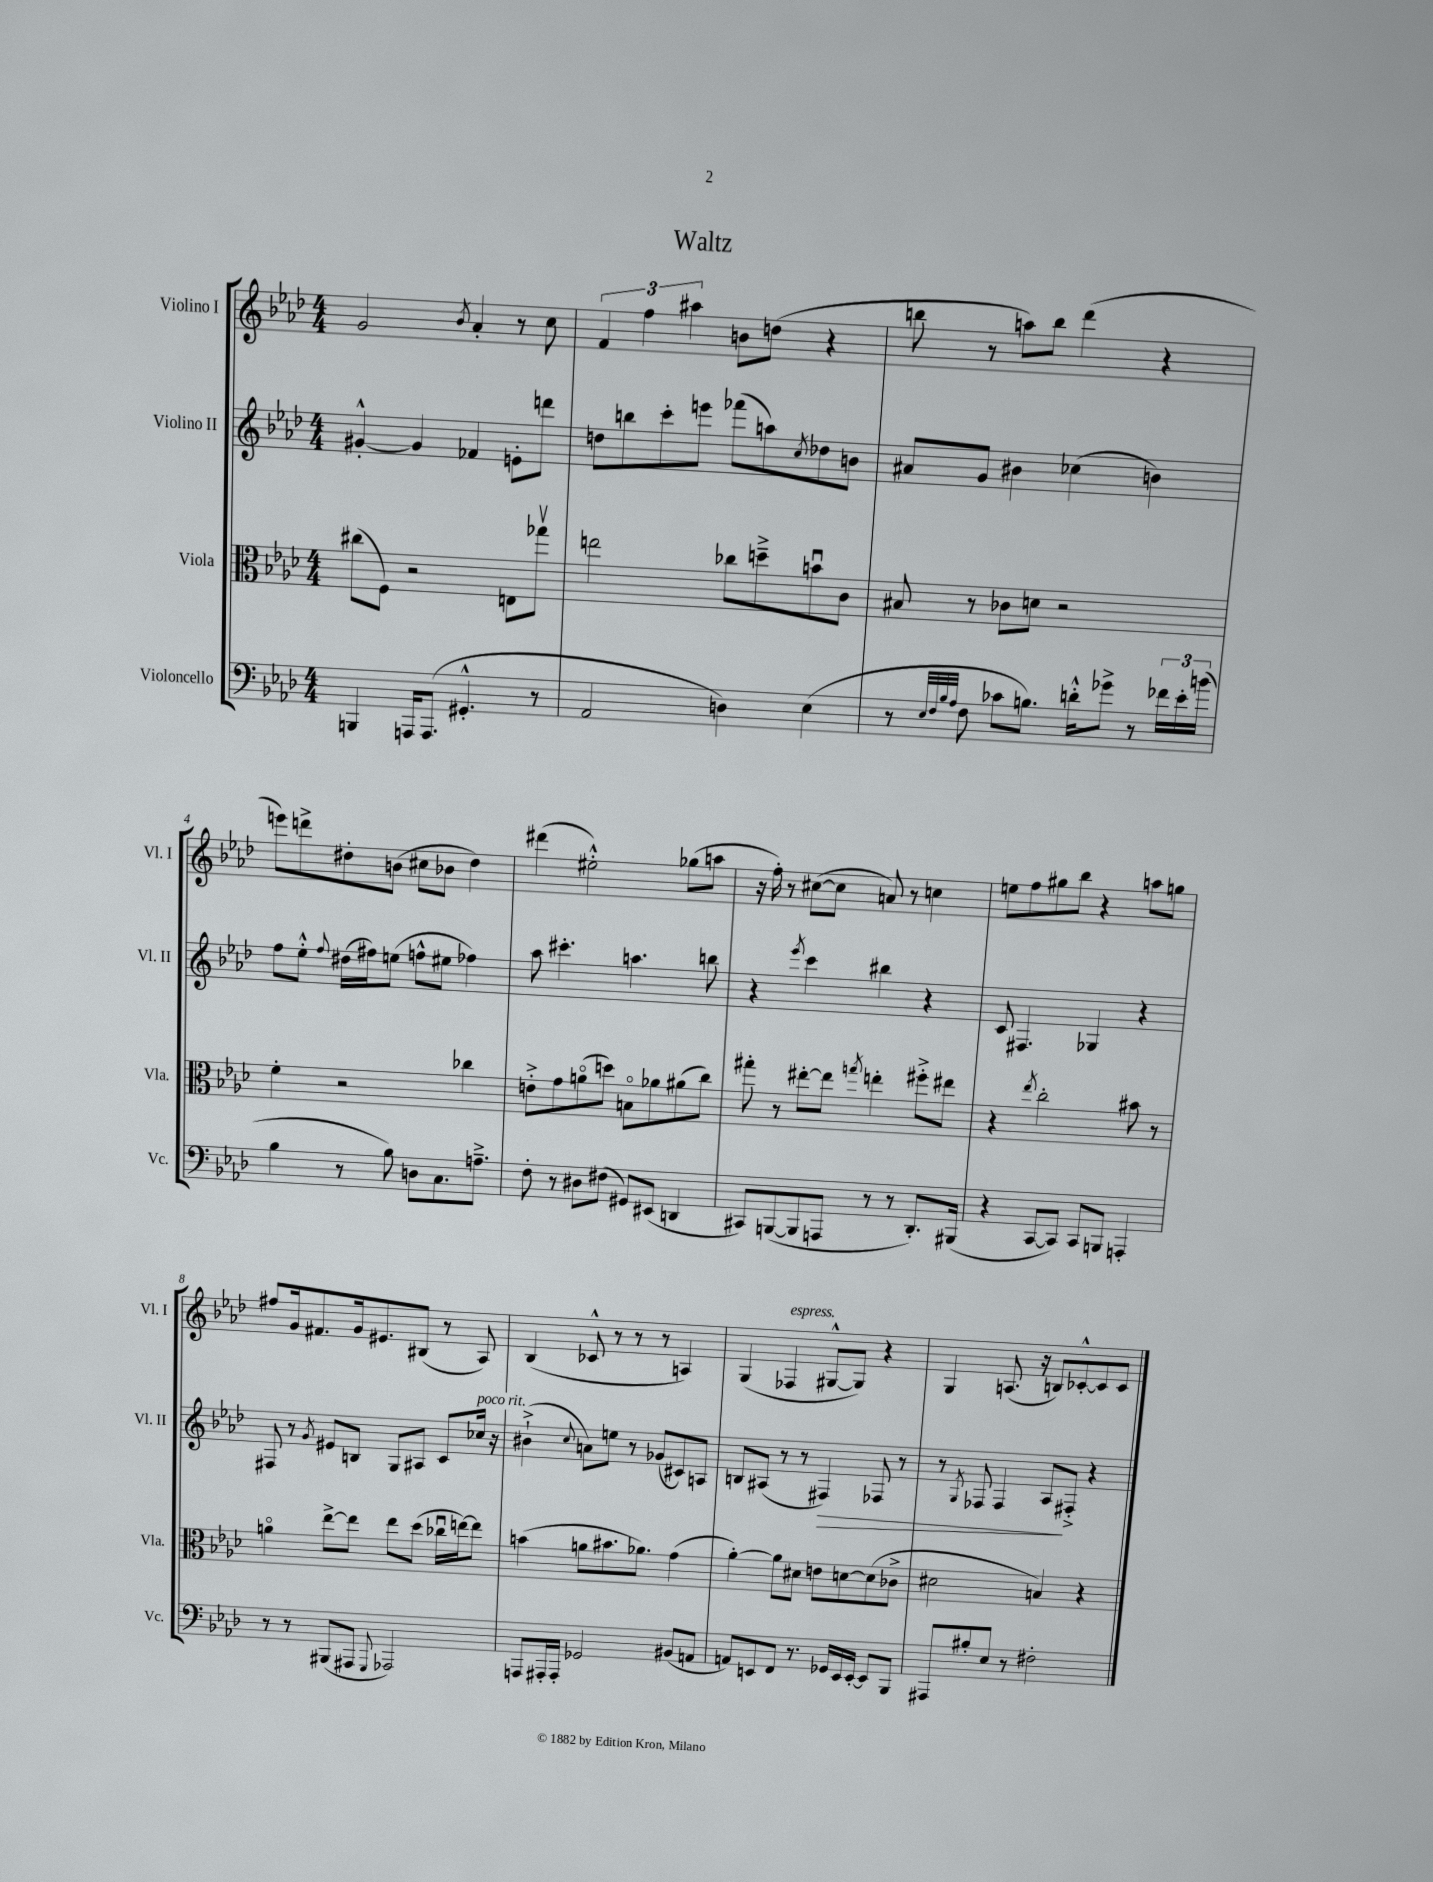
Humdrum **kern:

**kern	**kern	**kern	**dynam	**kern
*part4	*part3	*part2	*part2	*part1
*staff4	*staff3	*staff2	*staff2	*staff1
*I"Violoncello	*I"Viola	*I"Violino II	*	*I"Violino I
*I'Vc.	*I'Vla.	*I'Vl. II	*	*I'Vl. I
*clefF4	*clefC3	*clefG2	*	*clefG2
*k[b-e-a-d-]	*k[b-e-a-d-]	*k[b-e-a-d-]	*	*k[b-e-a-d-]
*M4/4	*M4/4	*M4/4	*	*M4/4
=1	=1	=1	=1	=1
4BBBn/	(8cc#X\L	[4g#X'^^/	.	2g/
.	8F\J)	.	.	.
16AAAn/KL	2r	4g#/]	.	.
(8.AAA/J	.	.	.	.
.	.	.	.	8qb-/
4.GG#X'^^/	.	4f-X/	.	4a-'/
.	8En\L	8en'\L	.	8r
8r	8gg-Xv\J	8dddn\J	.	8cc\
=2	=2	=2	=2	=2
2AA-/	2een\	8ddn\L	.	6f/
.	.	8bbn\	.	.
.	.	.	.	6ff\
.	.	8ccc'\	.	.
.	.	.	.	6aa#X\
.	.	8eeen\J	.	.
4Dn\)	8cc-X\L	(8fff-X\L	.	8bn\L
.	8ddn~^\	8aan\)	.	(8ddn\J
.	.	8qcc/	.	.
(4E-\	8bnu\	8dd-X\	.	4r
.	8c\J	8bn\J	.	.
=3	=3	=3	=3	=3
8r	8B#X/	8a#X/L	.	8bbn\
32qqE-/LLL	.	.	.	.
32qqF/	.	.	.	.
32qqB-/	.	.	.	.
32qqA-/JJJ	.	.	.	.
8F\	8r	8g/J	.	8r
8c-X\L	8c-X\L	4b#X\	.	8aan\L)
8.Bn\J)	8dn\J	.	.	8bb\J
.	2r	(4cc-X\	.	(4ddd-\
16dn'^^\KL	.	.	.	.
8g-X^\J	.	.	.	.
8r	.	4bn\)	.	4r
24f-X\LL	.	.	.	.
24e-'\	.	.	.	.
(24bn\JJ	.	.	.	.
!!LO:LB:g=z
=4	=4	=4	=4	=4
4B-\	4f'\	8ff\L	.	8eeen\L)
.	.	8ee-'^^\J	.	8dddn^\
.	.	8qqff/	.	.
8r	2r	(16dd#X\LL	.	8dd#X'\
.	.	16ff#X\J)	.	.
8B-\)	.	(8een\J	.	(8bn\J
8Dn\L	.	8ffn^^\L	.	8cc#X\L
8.C\	.	8ee#X\J	.	8b-X\J
.	4cc-X\	4ff-X\)	.	4dd#\)
8.An~^\J	.	.	.	.
=5	=5	=5	=5	=5
8F'\	8en'^\L	8aa-\	.	(4ddd#X\
8r	8g\	4.ccc#X'\	.	.
8D#X\L	(8an\	.	.	2ee#X'^^\)
(8F#X\J	8ddn\J)	.	.	.
8GG#X/L)	8Bn\L	4.aan\	.	.
(8EE#X/J	8a-X\	.	.	.
4DDn/	(8a#X\	.	.	(8gg-X\L
.	8cc\J)	8bbn\	.	8aan\J
=6	=6	=6	=6	=6
8CC#X/L)	8gg#X'\	4r	.	16r
.	.	.	.	16ff'\)
([8BBBn/	8r	.	.	8r
.	.	8qeee-/	.	.
8BBB/]	[8ee#X'\L	4ccc\	.	([8cc#X\L
8AAAn/J	8ee#\J]	.	.	8cc#\J]
.	8qggn/	.	.	.
8r	4een'\	4bb#X\	.	8an/)
8r	.	.	.	8r
8.DD-'/L)	8ff#X'^\L	4r	.	4ccn\
.	8ee#X\J	.	.	.
(16BBB#X/Jk	.	.	.	.
=7	=7	=7	=7	=7
4r	4r	8c/	.	8een\L
.	.	4.F#X/	.	8ff\
.	8qee-/	.	.	.
[8CC/L	2cc'\	.	.	8gg#X\
8CC/J])	.	.	.	8bb-\J
8CC/L	.	4G-X/	.	4r
8BBBn/J	.	.	.	.
4AAAn'/	8b#X\	4r	.	8aan\L
.	8r	.	.	8ggn\J
!!LO:LB:g=z
=8	=8	=8	=8	=8
8r	4an\	8F#X/	.	8ff#X/L
8r	.	8r	.	16g/k
.	.	.	.	8.f#X/
.	.	8qg/	.	.
(8BBB#X/L	[8ee-^\L	8e#X/L	.	.
8AAA#X/J	8ee-\J]	8Bn/J	.	16g/k
.	.	.	.	8.e#X/
8qqGGG/	.	.	.	.
2AAA-X/)	8ee-\L	8G/L	.	.
.	(8dd-\J	8A#X/J	.	(8B#X/J
.	16cc-Xu\LL	8c/L	.	8r
.	[16een\J)	.	.	.
!	!	!LO:TX:a:i:t=poco rit.	!	!
.	8ee\J]	16cc-X/Jk	.	8A-/)
.	.	16r	.	.
=9	=9	=9	=9	=9
8AAAn/L	(4bn\	(4b#X`^\	.	(4B-/
16AAA#X'/L	.	.	.	.
16AAA#'/JJ	.	.	.	.
.	.	8qqcc/	.	.
2GG-X/	8an\L	8an\L)	.	8c-X^^/
.	8.b#X\	8een\J	.	8r
.	.	8r	.	8r
.	8.a-X\J)	.	.	.
.	.	(8g-X/L	.	8r
(8BB#X/L	(4g\	8c#X/)	.	4An/)
8AAn/J	.	8An/J	.	.
=10	=10	=10	=10	=10
8AAn/L)	[4a-'\)	8Bn/L	.	(4G/
8EEn/	.	(8A#X/J	.	.
!	!	!	!	!LO:TX:a:i:t=espress.
8FF/J	8a-\L]	8r	.	4F-X/
8.r	8d#X\J	8r	.	.
!	!	!	!LO:HP:b	!
.	8en\L	4F#X/)	>	[8G#X^^/L
16GG-X/LL	.	.	.	.
16EE/	[8dn\	.	.	8G#/J])
[16EE'/JJ	.	.	.	.
8EE/L]	(8d\]	8F-X/	.	4r
8BBB-/J	8c-X^\J	8r	.	.
=11	=11	=11	=11	=11
8AAA#X/L	2d#X\	8r	.	4G/
.	.	8qG/	.	.
8B#X'/	.	8F-X/	.	.
8E-/J	.	4F-/	.	(8.An/
8r	.	.	.	.
.	.	.	.	16r
2F#X'\	4Bn/)	8A-/L	.	8Bn/L)
.	.	8F#X'^/J	]	[8c-X'^^/
.	4r	4r	.	8c-/]
.	.	.	.	8c-/J
==	==	==	==	==
*-	*-	*-	*-	*-
